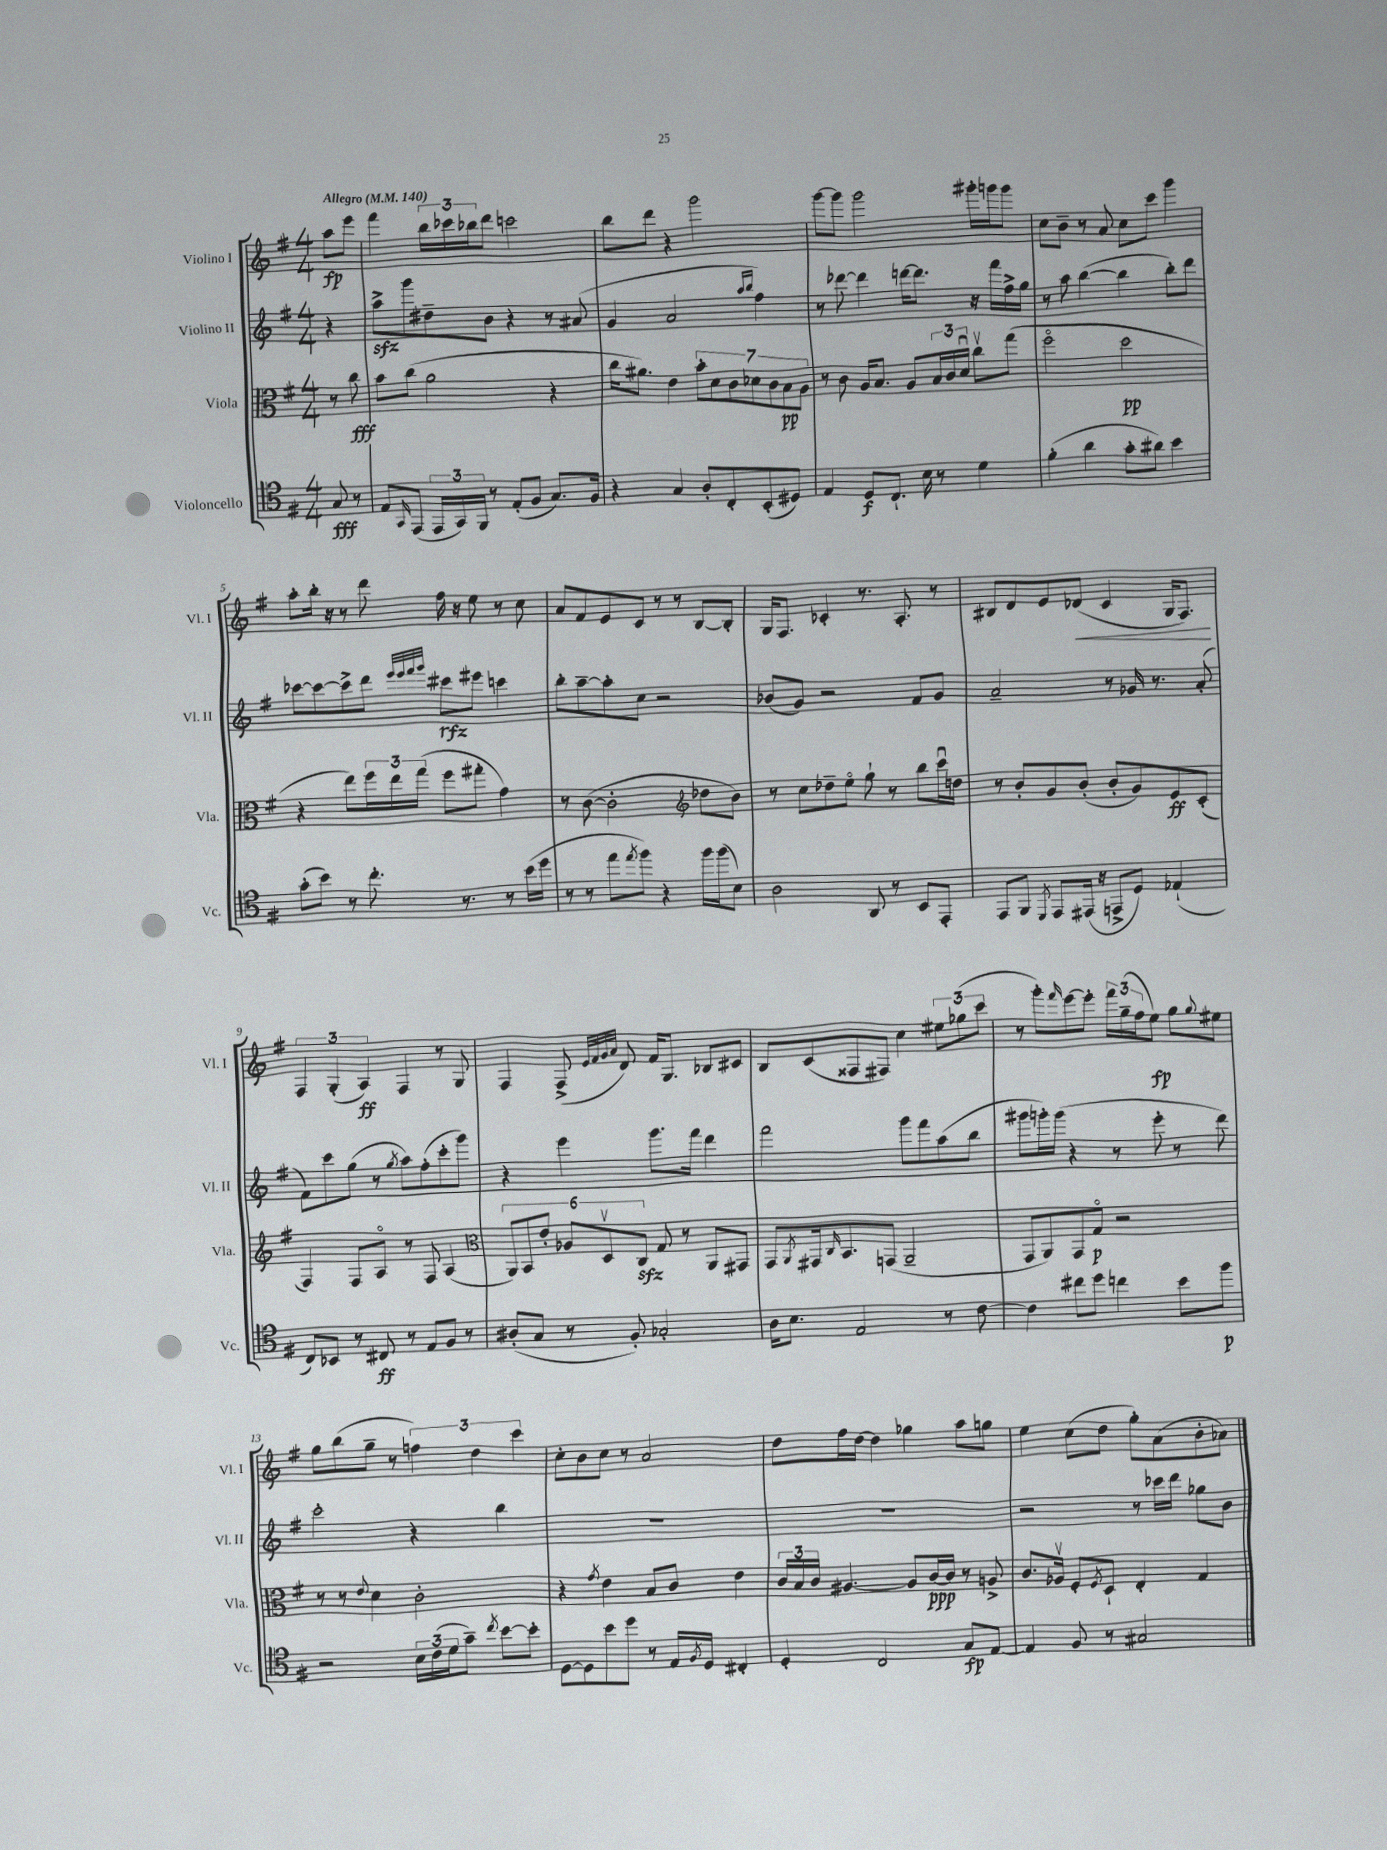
<<
\new StaffGroup <<
\new Staff = "s0" \with { instrumentName = "Violino I" shortInstrumentName = "Vl. I" } {
    \clef treble \key g \major \numericTimeSignature \time 4/4 \partial 4 \tempo "Allegro" 4 = 140
    a''8\fp e'''8 |
    fis'''4 \tuplet 3/2 { b''16 ces'''16 bes''16 } d'''8 c'''2 |
    b''8 d'''8 r4 g'''2 |
    g'''8~ g'''8 g'''2 gis'''16-. g'''16 g'''8 |
    c''8 b'8-- r8 a'8 c''8 c'''8 g'''4 |
    a''8-. b''16-. r16 r8 d'''8 fis''16 r16 e''8 r8 c''8 |
    a'8 fis'8 e'8 c'8 r8 r8 b8~ b8-. |
    g16 fis8. ces'4-. r8. a8.-. r8 |
    bis8 d'8 e'8 des'8\<( c'4 g16 fis8.\!) |
    \tuplet 3/2 { fis4 g4-.( a4\ff) } fis4 r8 g8 |
    fis4 fis8->( \grace { e'32 fis'32 g'32 a'32 } d'8) fis'16 g8. bes8 cis'8 |
    b8 c'8( fisis8 fis8) c''4 \tuplet 3/2 { eis''8 ges''8( c'''8 } |
    r8 g'''8-.) \grace { fis'''16 } e'''8~ e'''8-. \tuplet 3/2 { fis'''16 g''16--( fis''16 } e''8\fp) g''8 \appoggiatura { g''8 } eis''8 |
    g''8 b''8( g''8-- r8 \tuplet 3/2 { f''4) d''4 c'''4 } |
    c''8-. b'8 c''8 r8 a'2 |
    d''8 fis''16 d''16~ d''4 ges''4 a''8 g''8 |
    e''4 c''8( d''8 g''8-.) a'8( b'8-. aes'8) \bar "|." |
}
\new Staff = "s1" \with { instrumentName = "Violino II" shortInstrumentName = "Vl. II" } {
    \clef treble \key g \major \numericTimeSignature \time 4/4 \partial 4
    r4 |
    a''8->\sfz g'''8 dis''8-- b'8 r4 r8 ais'8( |
    g'4 a'2 \grace { a''16 b''16 } fis''4) |
    r8 des'''8~ des'''4 d'''16~ d'''8. r16 fis'''16 fis''16-> g''16 |
    r8 a''8 b''4~( b''4 b''8-.) d'''8 |
    ces'''8~ ces'''8~ ces'''8-> d'''8 \grace { e'''32 e'''32 fis'''32 g'''32 } cis'''8\rfz eis'''8 c'''4 |
    b''8-. a''8~-- a''8-. c''8 r2 |
    bes'8( g'8) r2 fis'8 g'8 |
    a'2-- r8 ges'16 r8. a'8-.( |
    fis'8) c'''8 g''8( r8 \acciaccatura { g''8 } a''8) fis''8-.( c'''8-. g'''8) |
    r4 e'''4 g'''8. fis'''16 d'''4 |
    fis'''2 g'''8 fis'''8 a''8( b''8 |
    gis'''8 g'''16-.) g'''16( r4 r8 e'''8-. r8 d'''8) |
    c'''2-. r4 b''4 |
    R1 |
    R1 |
    r2 r8 ces'''16 d'''16 ges''8 b'8 \bar "|." |
}
\new Staff = "s2" \with { instrumentName = "Viola" shortInstrumentName = "Vla." } {
    \clef alto \key g \major \numericTimeSignature \time 4/4 \partial 4
    r8 c''8\fff |
    b'8 c''8( a'2 r4 |
    c''16 ais'8.) e'4 \tuplet 7/4 { b'8-. d'8 c'8 des'8 c'8 b8\pp a8 } |
    r8 c'8 a16 b8. a8 \tuplet 3/2 { b16 c'16 d'16\downbow } c''8\upbow g''8( |
    fis''2\flageolet d''2\pp |
    r4 e''8) \tuplet 3/2 { fis''16 e''16 g''16( } fis''8 gis''8-. g'4) |
    r8 c'8~( c'2-. \clef treble des''8 b'8) |
    r8 c''8 des''8-- e''8\flageolet g''8-! r8 b''8 c'''16\downbow d''16 |
    r8 b'8-. g'8 b'8-.( b'8-. g'8) e'8\ff c'8-.( |
    fis4) fis8 a8\flageolet r8 fis8 a4( |
    \clef alto \tuplet 6/4 { a,8) b,8 e'8-. aes8 d8\upbow c8\sfz } g8 r8 a,8 gis,8 |
    g,8 \acciaccatura { a,8 } gis,16 \grace { c16 } b,8. g,8( a,2-- |
    g,8 a,8) g,8 g8\flageolet\p r2 |
    r8 r8 \appoggiatura { e'8 } d'4 c'2-. |
    r4 \acciaccatura { g'8 } e'4 b8 c'8 e'4 |
    \tuplet 3/2 { c'16 b16 c'16 } ais4.~ ais8 c'16~\ppp c'16 r8 a8-> |
    c'8. aes16\upbow fis8-. \acciaccatura { fis8 } d8-! e4-. g4 \bar "|." |
}
\new Staff = "s3" \with { instrumentName = "Violoncello" shortInstrumentName = "Vc." } {
    \clef tenor \key g \major \numericTimeSignature \time 4/4 \partial 4
    g8\fff r8 |
    e8 \grace { g,16 } e,8( \tuplet 3/2 { e,16 g,16) fis,16 } r8 e8-.( fis8 g8.) fis16 |
    r4 g4 a8-. c8-. b,8-.( dis8) |
    e4 d8\f c8.-! b16 r8 d'4 |
    fis'4-.( a'4 g'8-. ais'8) b'4 |
    g'8-.( b'8) r8 c''8.-. r8. r8 b'16( d''16 |
    r8 r8 e''8 \acciaccatura { e''8 } fis''8) r4 fis''16 fis''16( b8) |
    a2 a,8 r8 b,8 e,8-. |
    e,8 fis,8 \acciaccatura { d,8 } e,8 eis,16( r16 e,8-> d8) ees4-!( |
    c8) bes,8 r8 cis8\ff r8 e8 fis8 r8 |
    ais8-.( g8 r8 fis8-.) ges2-. |
    a16 b8. e2 r8 c'8~ |
    c'4 cis''8 d''8 c''4 b'8 fis''8\p |
    r2 \tuplet 3/2 { b16 c'16( d'16 } g'8--) \acciaccatura { c''8 } b'8~ b'8-. |
    d8~ d8 b'8 d''8 r8 e16 \acciaccatura { fis8 } d16 cis4-. |
    d4-. c2 g8\fp e8~ |
    e4 fis8 r8 gis2 \bar "|." |
}
>>
>>
